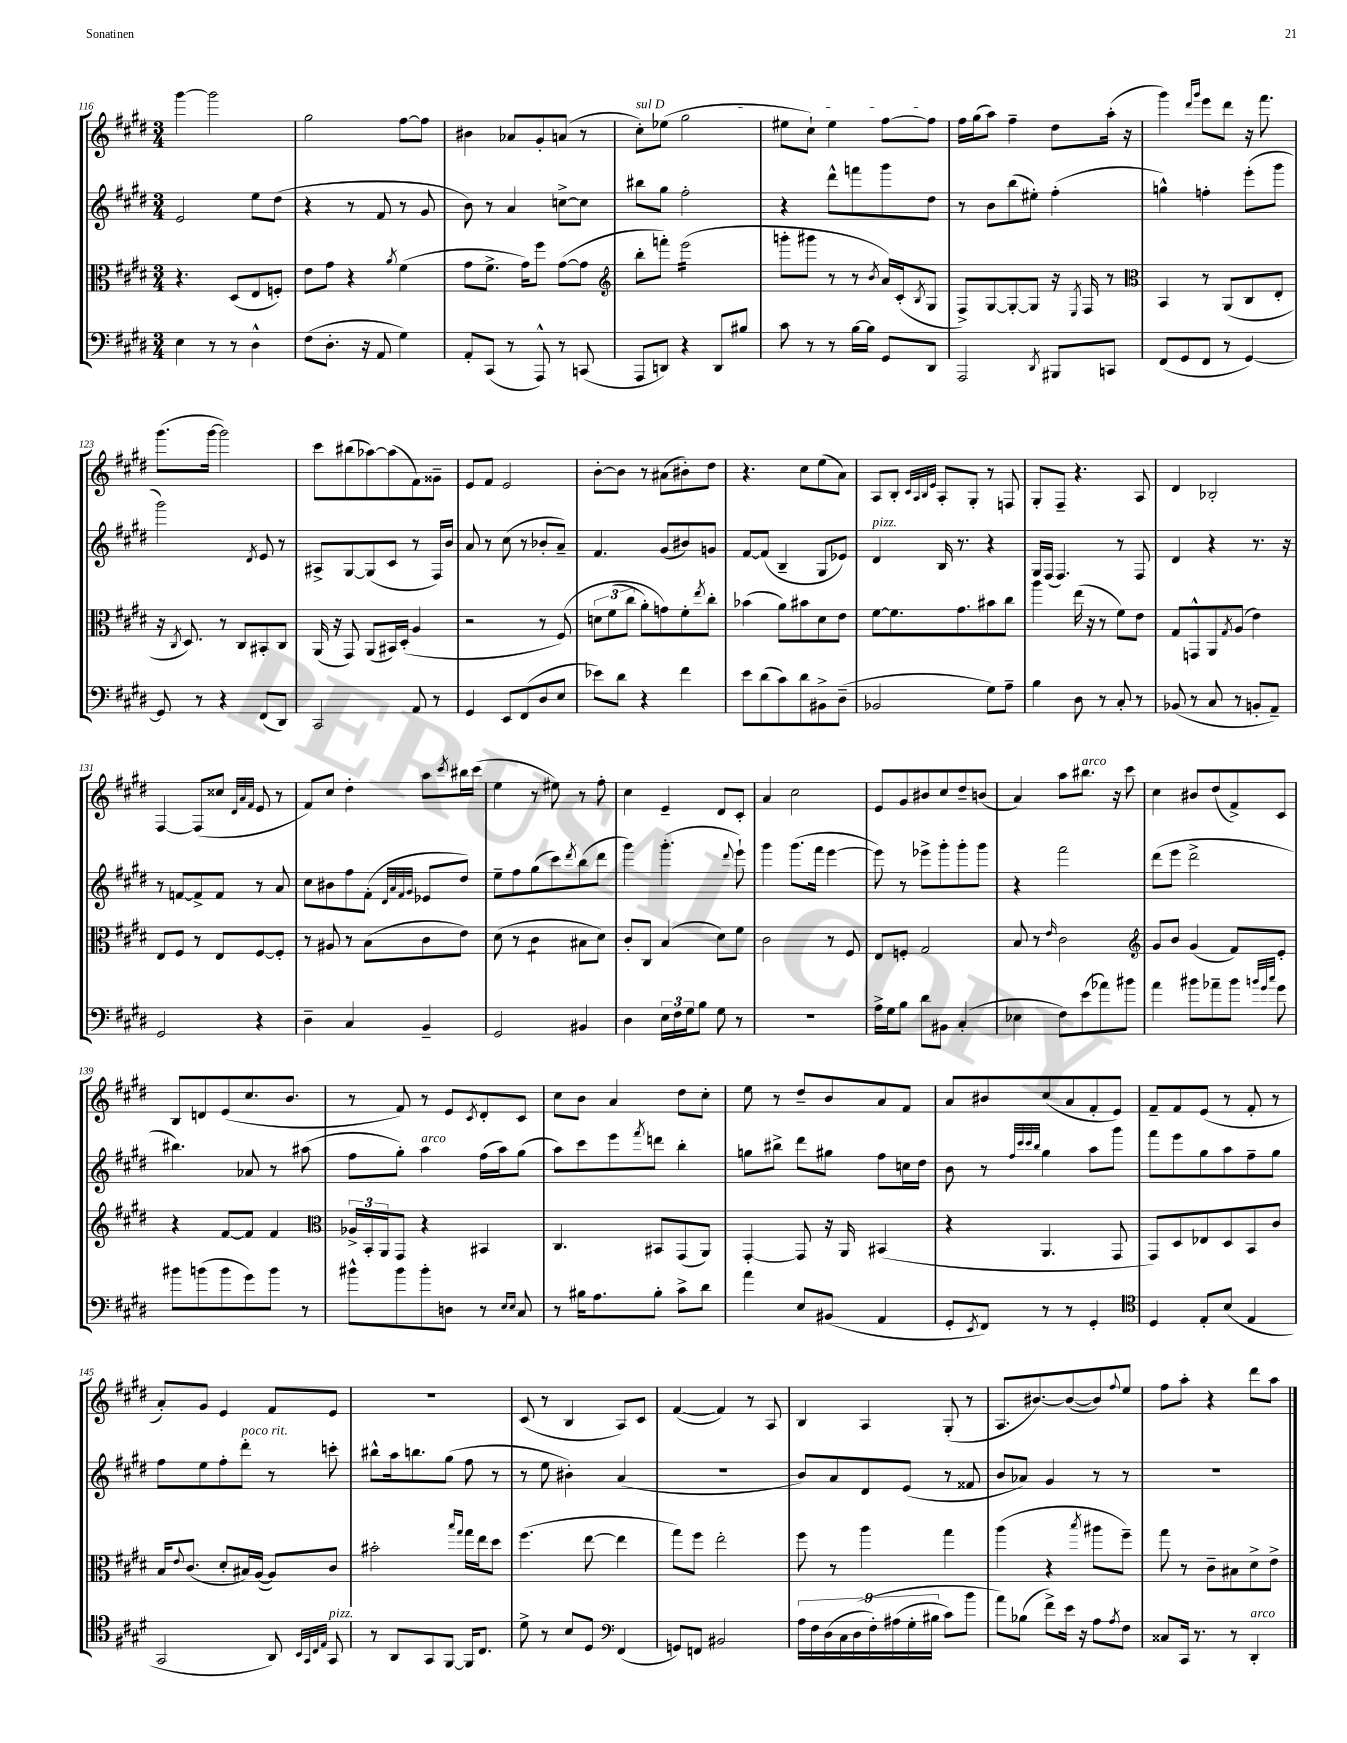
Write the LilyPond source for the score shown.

<<
\new StaffGroup <<
\new Staff = "s0" {
    \clef treble \key e \major \numericTimeSignature \time 3/4
    gis'''4~ gis'''2 |
    gis''2 fis''8~ fis''8 |
    bis'4 aes'8 gis'8-. a'8( r8 |
    \once \override TextSpanner.bound-details.left.text = \markup { \italic "sul D" } cis''8-.\startTextSpan) ees''8( gis''2 |
    eis''8 cis''8-!) eis''4 fis''8~ fis''8\stopTextSpan |
    fis''16 gis''16( a''8) fis''4-- dis''8 a''16-.( r16 |
    gis'''4) \grace { dis'''16 gis'''16 } e'''8 dis'''8 r16 fis'''8. |
    gis'''8.( gis'''16~ gis'''2) |
    cis'''8 bis''8( aes''8~) aes''8( fis'8) gisis'8-- |
    e'8 fis'8 e'2 |
    b'8~-. b'8 r8 ais'8( bis'8-.) dis''8 |
    r4. cis''8 e''8( a'8) |
    a8 b8-. \grace { cis'32 a32 b32 e'32 } a8-. gis8-. r8 f8 |
    gis8-. fis8-- r4. a8 |
    dis'4 bes2-. |
    fis4~ fis8( cisis''8 \grace { dis'32 a'32 fis'32 } e'8 r8 |
    fis'8) cis''8 dis''4-. a''8 \acciaccatura { cis'''8 } bis''16 cis'''16( |
    e''4 r8 eis''8) r8 fis''8-. |
    cis''4 e'4-- dis'8 cis'8-. |
    a'4 cis''2 |
    e'8 gis'8 bis'8 cis''8 dis''8-- b'8( |
    a'4) a''8 bis''8.^\markup { \italic "arco" } r16 cis'''8 |
    cis''4 bis'8 dis''8( fis'8->) cis'8 |
    b8 d'8 e'8( cis''8. b'8. |
    r8 fis'8) r8 e'8 \acciaccatura { cis'8 } dis'8-. cis'8 |
    cis''8 b'8 a'4 dis''8 cis''8-. |
    e''8 r8 dis''8-- b'8 a'8 fis'8 |
    a'8 bis'8 cis''8( a'8 fis'8-. e'8) |
    fis'8-- fis'8 e'8( r8 fis'8-. r8 |
    a'8-.) gis'8 e'4 fis'8 e'8 |
    R2. |
    cis'8( r8 b4 a8) cis'8 |
    fis'4~( fis'4) r8 a8 |
    b4 a4 gis8-.( r8 |
    a8. bis'8.~) bis'8~( bis'8) \appoggiatura { fis''8 } e''8 |
    fis''8 a''8-. r4 dis'''8 a''8 \bar "|." |
}
\new Staff = "s1" {
    \clef treble \key e \major \numericTimeSignature \time 3/4
    e'2 e''8 dis''8( |
    r4 r8 fis'8 r8 gis'8 |
    b'8) r8 a'4 c''8~-> c''8 |
    bis''8 gis''8 fis''2-. |
    r4 dis'''8-^ f'''8 gis'''8 dis''8 |
    r8 b'8 b''8( eis''8-.) fis''4-.( |
    g''4-^) f''4-. e'''8-.( gis'''8 |
    gis'''2) \acciaccatura { dis'8 } e'8 r8 |
    ais8-> gis8~ gis8( cis'8 r8 fis16) b'16 |
    a'8 r8 cis''8( r8 bes'8-. a'8--) |
    fis'4. gis'8( bis'8) g'8 |
    fis'8~ fis'8( b4-- gis8 ees'8) |
    dis'4^\markup { \italic "pizz." } b16 r8. r4 |
    gis16 fis16( fis4.) r8 fis8 |
    dis'4 r4 r8. r16 |
    r8 f'8~ f'8-> f'8 r8 a'8 |
    cis''8 bis'8 fis''8 fis'8-.( \grace { dis'32 a'32 fis'32 gis'32 } ees'8 dis''8) |
    e''8-- fis''8 gis''8( cis'''8) \acciaccatura { dis'''8 } b''8( dis'''8 |
    gis'''4) gis'''4.-.( \appoggiatura { dis'''8 } e'''8-!) |
    gis'''4 gis'''8.( fis'''16 e'''4~ |
    e'''8) r8 ees'''8-> gis'''8-. gis'''8-. gis'''8 |
    r4 fis'''2 |
    dis'''8( e'''8 dis'''2-> |
    bis''4.) aes'8 r8 ais''8( |
    fis''8 gis''8-.) a''4^\markup { \italic "arco" } fis''16( a''16) gis''8( |
    a''8) cis'''8 e'''8 \acciaccatura { fis'''8 } d'''8 b''4-. |
    g''8 bis''8-> dis'''8 gis''8 fis''8 c''16 dis''16 |
    b'8 r8 \grace { fis''32 cis'''32 cis'''32 b''32 } gis''4 a''8 gis'''8 |
    fis'''8 e'''8 gis''8 a''8 fis''8-- gis''8 |
    fis''8 e''8 fis''8-. dis'''8-.^\markup { \italic "poco rit." } r8 c'''8-. |
    bis''8-^ a''16 b''8. gis''8( fis''8 r8 |
    r8 e''8 bis'4-.) a'4( |
    R2. |
    b'8) a'8 dis'8 e'8( r8 fisis'8 |
    b'8 aes'8) gis'4 r8 r8 |
    R2. \bar "|." |
}
\new Staff = "s2" {
    \clef alto \key e \major \numericTimeSignature \time 3/4
    r4. dis8( e8 f8-.) |
    e'8 gis'8 r4 \acciaccatura { a'8 } fis'4( |
    gis'8 fis'8.-> gis'16) fis''8 gis'8~( gis'8 |
    \clef treble b''8-. f'''8-.) e'''2:16( |
    g'''8-. gis'''8 r8 r8 \acciaccatura { b'8 } a'16) cis'16-.( \acciaccatura { b8 } gis8 |
    fis8->) gis8~ gis8~-. gis8 r16 \acciaccatura { e8 } fis16 r8 |
    \clef alto b,4 r8 a,8( cis8 e8-. |
    r16 \acciaccatura { cis8 } dis8.) r8 cis8 bis,8-. cis8 |
    a,16( r16 gis,8) a,8( bis,16) dis16-.( a4 |
    r2 r8 fis8)\( |
    \tuplet 3/2 { d'8 fis'8( cis''8 } a'8-.) g'8\) fis'8-. \acciaccatura { e''8 } cis''8-. |
    bes'4( a'8) bis'8 dis'8 e'8 |
    fis'8~ fis'8. gis'8. bis'8 cis''8 |
    a''4 e''16( r16 r8 fis'8) e'8 |
    gis8 g,8-^ a,8 \acciaccatura { gis8 } a8( e'4) |
    e8 fis8 r8 e8 fis8~ fis8-. |
    r8 ais8 r8 b8( cis'8 e'8) |
    dis'8( r8 cis'4:8 bis8 dis'8) |
    cis'8-. cis8 b4( dis'8) fis'8 |
    cis'2 r8 fis8 |
    e8 f8-. gis2 |
    b8 r8 \grace { e'16 } cis'2 |
    \clef treble gis'8 b'8 gis'4( fis'8) e'8-. |
    r4 fis'8~ fis'8 fis'4 |
    \clef alto \tuplet 3/2 { aes16-> b,16-. a,16 } gis,8 r4 bis,4 |
    cis4. bis,8 gis,8( a,8) |
    gis,4~-. gis,8 r16 a,16 bis,4( |
    r4 a,4. gis,8 |
    gis,8) dis8 ees8 dis8 b,8 cis'8 |
    b16 \appoggiatura { e'8 } cis'8.( dis'8-. bis16) a16~( a8) cis'8 |
    bis'2-. \grace { b''16 gis''16 } gis''16 e''16 dis''8 |
    fis''4.( e''8~ e''4 |
    gis''8) fis''8 e''2-. |
    fis''8 r8 a''4 gis''4 |
    a''4( r4 \acciaccatura { b''8 } ais''8 fis''8--) |
    gis''8 r8 cis'8-- bis8 dis'8-> e'8-> \bar "|." |
}
\new Staff = "s3" {
    \clef bass \key e \major \numericTimeSignature \time 3/4
    e4 r8 r8 dis4-^ |
    fis8( dis8.-. r16 a,8 gis4) |
    a,8-. cis,8( r8 a,,8-^) r8 c,8( |
    a,,8 d,8) r4 d,8 bis8 |
    cis'8 r8 r8 b16~ b16 gis,8 dis,8 |
    a,,2 \acciaccatura { dis,8 } bis,,8 c,8 |
    fis,8( gis,8 fis,8 r8 gis,4~) |
    gis,8 r8 r4 fis,8( dis,8) |
    cis,2 a,8 r8 |
    gis,4 e,8 fis,8( dis8 e8 |
    ees'8) dis'8 r4 fis'4 |
    e'8 dis'8( cis'8) dis'8 bis,8-> dis8--( |
    bes,2 gis8) a8-- |
    b4 dis8 r8 cis8-. r8 |
    bes,8( r8 cis8 r8 b,8-. a,8--) |
    gis,2 r4 |
    dis4-- cis4 b,4-- |
    gis,2 bis,4 |
    dis4 \tuplet 3/2 { e16 fis16 gis16 } b8 gis8 r8 |
    R2. |
    a16-> gis16 b8 dis'8 bis,8 cis4-.( |
    ees4 fis8) e'8( aes'8) bis'8 |
    a'4 bis'8 aes'8-- bis'8 \grace { b'32 gis'32 cis''32 } gis'8 |
    bis'8 b'8( b'8 gis'8) b'8 r8 |
    bis'8-^ bis'8 bis'8-. d8 r8 \grace { e16 e16 } cis8 |
    r8 bis16 a8. bis8-. cis'8-> dis'8 |
    a'4 e8 bis,8( a,4 |
    gis,8-. \acciaccatura { e,8 } fis,8) r8 r8 gis,4-. |
    \clef tenor dis4 e8-. b8( e4 |
    gis,2 a,8) \grace { b,32 gis,32 cis32 e32 } gis,8^\markup { \italic "pizz." } |
    r8 a,8 gis,8 fis,8~ fis,16 cis8. |
    dis'8-> r8 b8 dis8 \clef bass fis,4( |
    g,8) f,8 bis,2 |
    \tuplet 9/8 { a16 fis16 dis16( cis16 dis16\( fis16-.) ais16( gis16-. bis16 } cis'8) b'8 |
    a'8\) bes8( fis'8->) e'16 r16 a8 \acciaccatura { a8 } fis8 |
    cisis8 cis,16 r8. r8 dis,4-.^\markup { \italic "arco" } \bar "|." |
}
>>
>>
\layout { \context { \Score currentBarNumber = #116 } }
